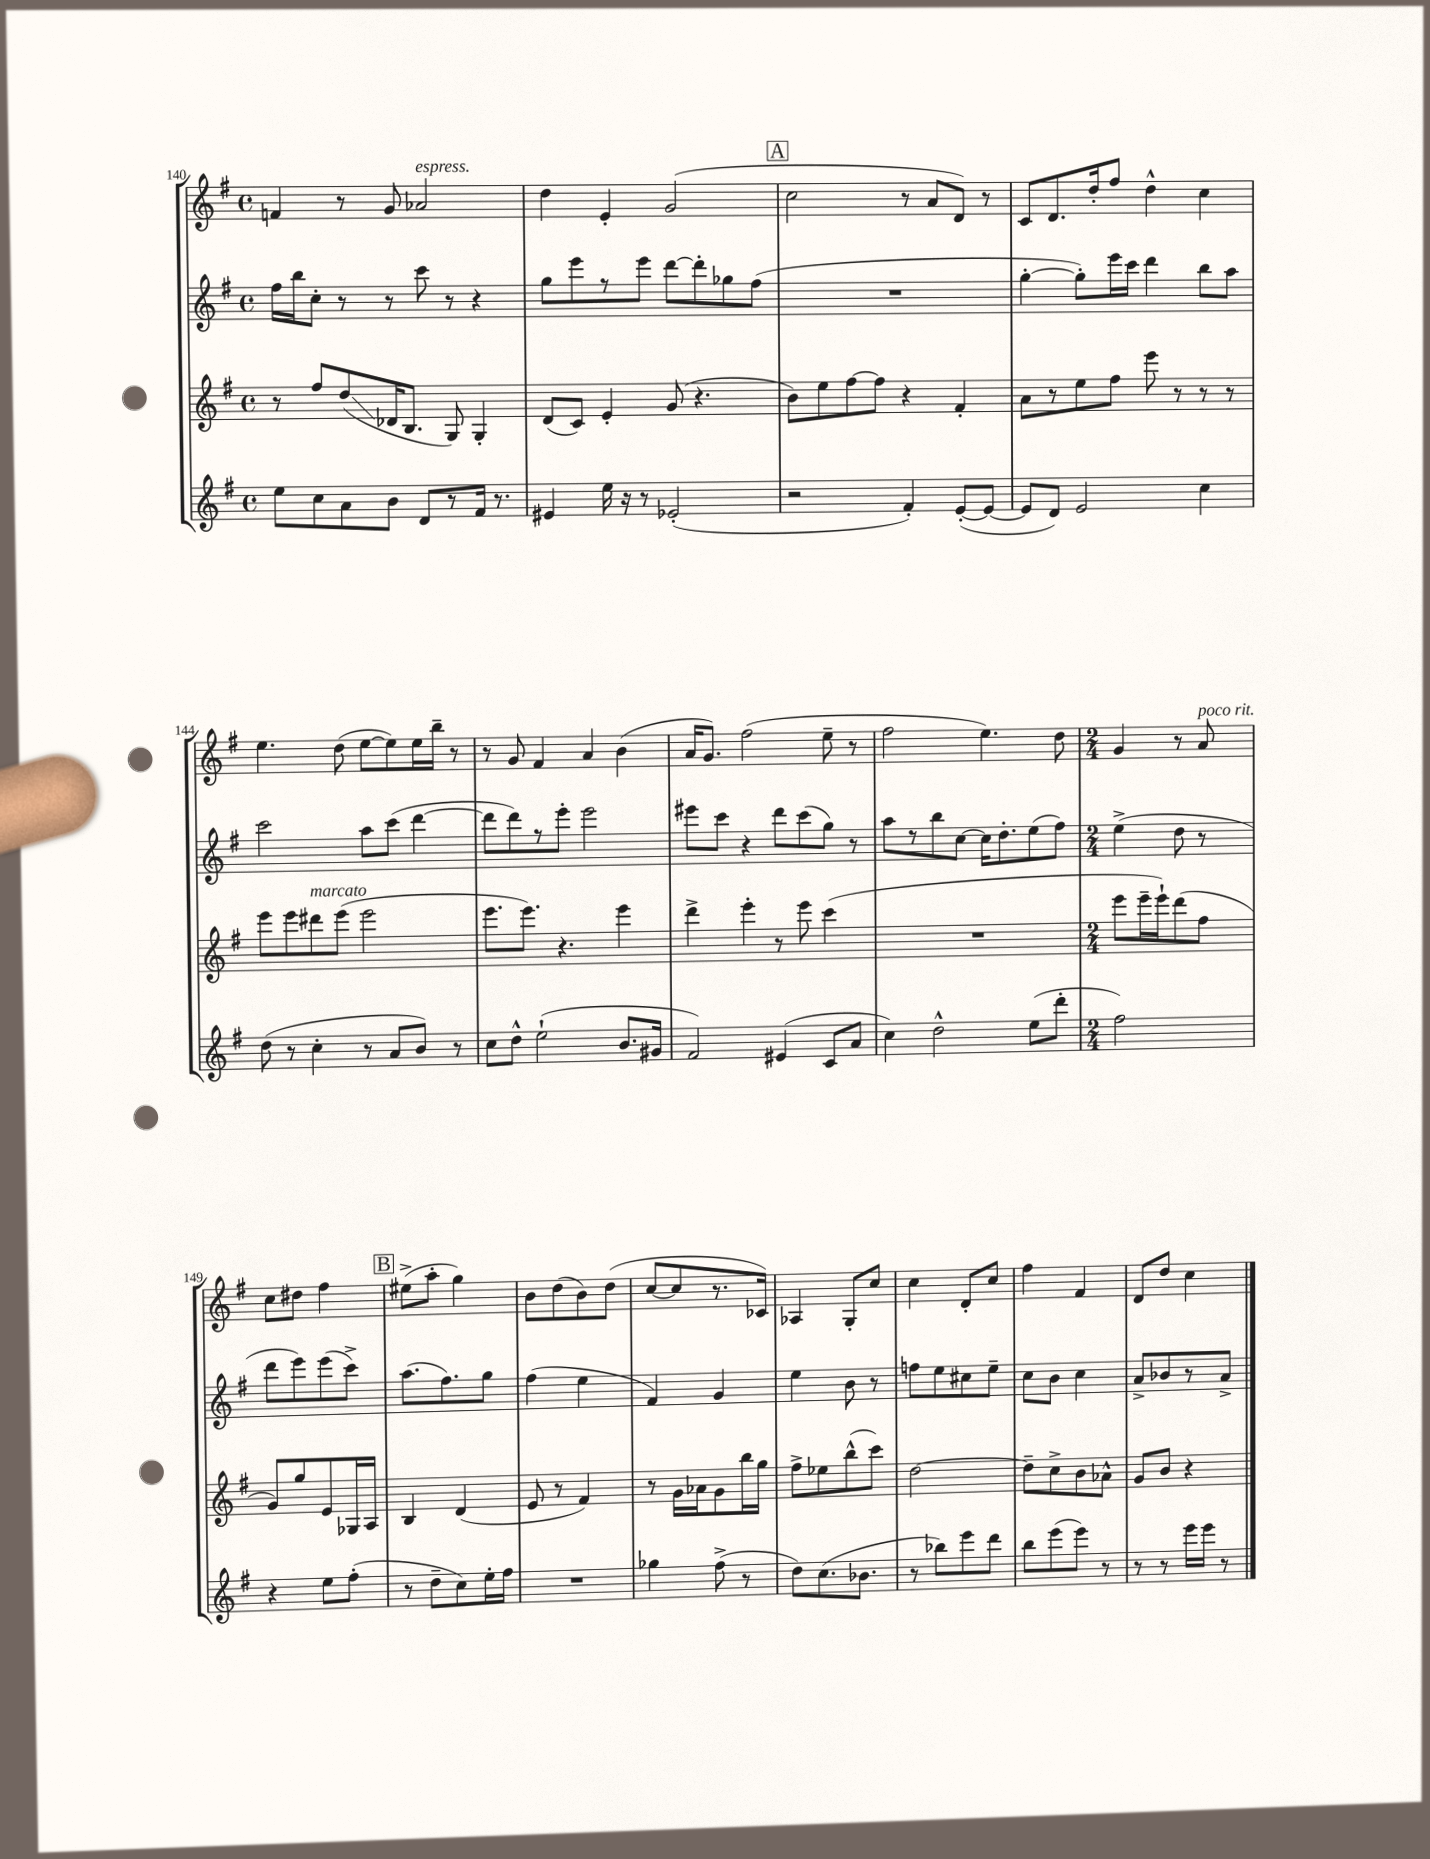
<<
\new StaffGroup <<
\new Staff = "s0" {
    \clef treble \key g \major \defaultTimeSignature \time 4/4
    \autoBeamOff f'4 r8 g'8 aes'2^\markup { \italic "espress." } |
    d''4 e'4-. g'2( |
    \mark \markup { \box "A" } c''2 r8 a'8[ d'8]) r8 |
    c'8[ d'8. d''16-. fis''8] d''4-^ c''4 |
    e''4. d''8( e''8[~ e''8) e''16 b''16]-- r8 |
    r8 g'8 fis'4 a'4 b'4( |
    a'16[ g'8.]) fis''2( e''8-- r8 |
    fis''2 e''4.) d''8 |
    \numericTimeSignature \time 2/4 g'4 r8 a'8^\markup { \italic "poco rit." } |
    c''8[ dis''8] fis''4 |
    \mark \markup { \box "B" } eis''8[->( a''8]-. g''4) |
    b'8[ d''8( b'8) d''8]( |
    c''8[~ c''8 r8. ces'16]) |
    aes4 g8[-. c''8] |
    c''4 d'8[-. c''8] |
    fis''4 fis'4 |
    d'8[ d''8] c''4 \bar "|." |
}
\new Staff = "s1" {
    \clef treble \key g \major \defaultTimeSignature \time 4/4
    \autoBeamOff fis''16[ b''16 c''8]-. r8 r8 c'''8 r8 r4 |
    g''8[ e'''8 r8 e'''8] d'''8[~ d'''8-. ges''8 fis''8]( |
    \mark \markup { \box "A" } R1 |
    g''4~-. g''8[-.) e'''16 c'''16] d'''4 b''8[ a''8] |
    c'''2 a''8[ c'''8]( d'''4~ |
    d'''8[ d'''8) r8 e'''8]-. e'''2 |
    eis'''8[ c'''8] r4 d'''8[ c'''8( g''8]) r8 |
    a''8[ r8 b''8 c''8]~ c''16[ d''8.-. e''8( fis''8]) |
    \numericTimeSignature \time 2/4 e''4->( d''8 r8 |
    d'''8[ e'''8) e'''8( c'''8]->) |
    \mark \markup { \box "B" } a''8.[( fis''8.) g''8] |
    fis''4( e''4 |
    fis'4) g'4 |
    e''4 b'8 r8 |
    f''8[ e''8 cis''8 e''8]-- |
    c''8[ b'8] c''4 |
    a'8[-> bes'8 r8 a'8]-> \bar "|." |
}
\new Staff = "s2" {
    \clef treble \key g \major \defaultTimeSignature \time 4/4
    \autoBeamOff r8 fis''8[ d''8\glissando( des'16 b8.] g8) g4-. |
    d'8[( c'8]) e'4-. g'8( r4. |
    \mark \markup { \box "A" } b'8[) e''8 fis''8~ fis''8] r4 fis'4-. |
    a'8[ r8 e''8 fis''8] e'''8 r8 r8 r8 |
    e'''8[ e'''8 dis'''8^\markup { \italic "marcato" } e'''8]( e'''2 |
    e'''8.[ e'''8.]) r4. e'''4 |
    d'''4-> e'''4-. r8 e'''8 c'''4( |
    R1 |
    \numericTimeSignature \time 2/4 e'''8[ e'''16-- e'''16-!) d'''8( fis''8] |
    g'8[) g''8 e'8 ges16 a16] |
    \mark \markup { \box "B" } b4 d'4( |
    e'8 r8 fis'4) |
    r8 g'16[ aes'16 g'8 b''16 g''16] |
    fis''8[-> ees''8 b''8-^( c'''8]) |
    d''2~ |
    d''8[-- c''8-> b'8 aes'8]-^ |
    g'8[ b'8] r4 \bar "|." |
}
\new Staff = "s3" {
    \clef treble \key g \major \defaultTimeSignature \time 4/4
    \autoBeamOff e''8[ c''8 a'8 b'8] d'8[ r8 fis'16] r8. |
    eis'4 e''16 r16 r8 ees'2-.( |
    \mark \markup { \box "A" } r2 fis'4-.) e'8[~-.( e'8]~ |
    e'8[ d'8]) e'2 c''4 |
    d''8( r8 c''4-. r8 a'8[ b'8]) r8 |
    c''8[ d''8]-^ e''2-!( b'8.[ gis'16] |
    fis'2) eis'4( c'8[ a'8] |
    c''4) d''2-^ e''8[( d'''8]-. |
    \numericTimeSignature \time 2/4 fis''2) |
    r4 e''8[ fis''8]-.( |
    \mark \markup { \box "B" } r8 d''8[-- c''8) e''16-. fis''16] |
    R2 |
    ges''4 fis''8->( r8 |
    d''8[) c''8.( bes'8.] |
    r8 bes''8[) e'''8 d'''8] |
    b''8[ e'''8( e'''8]) r8 |
    r8 r8 e'''16[ e'''16] r8 \bar "|." |
}
>>
>>
\layout { \context { \Score currentBarNumber = #140 } }
